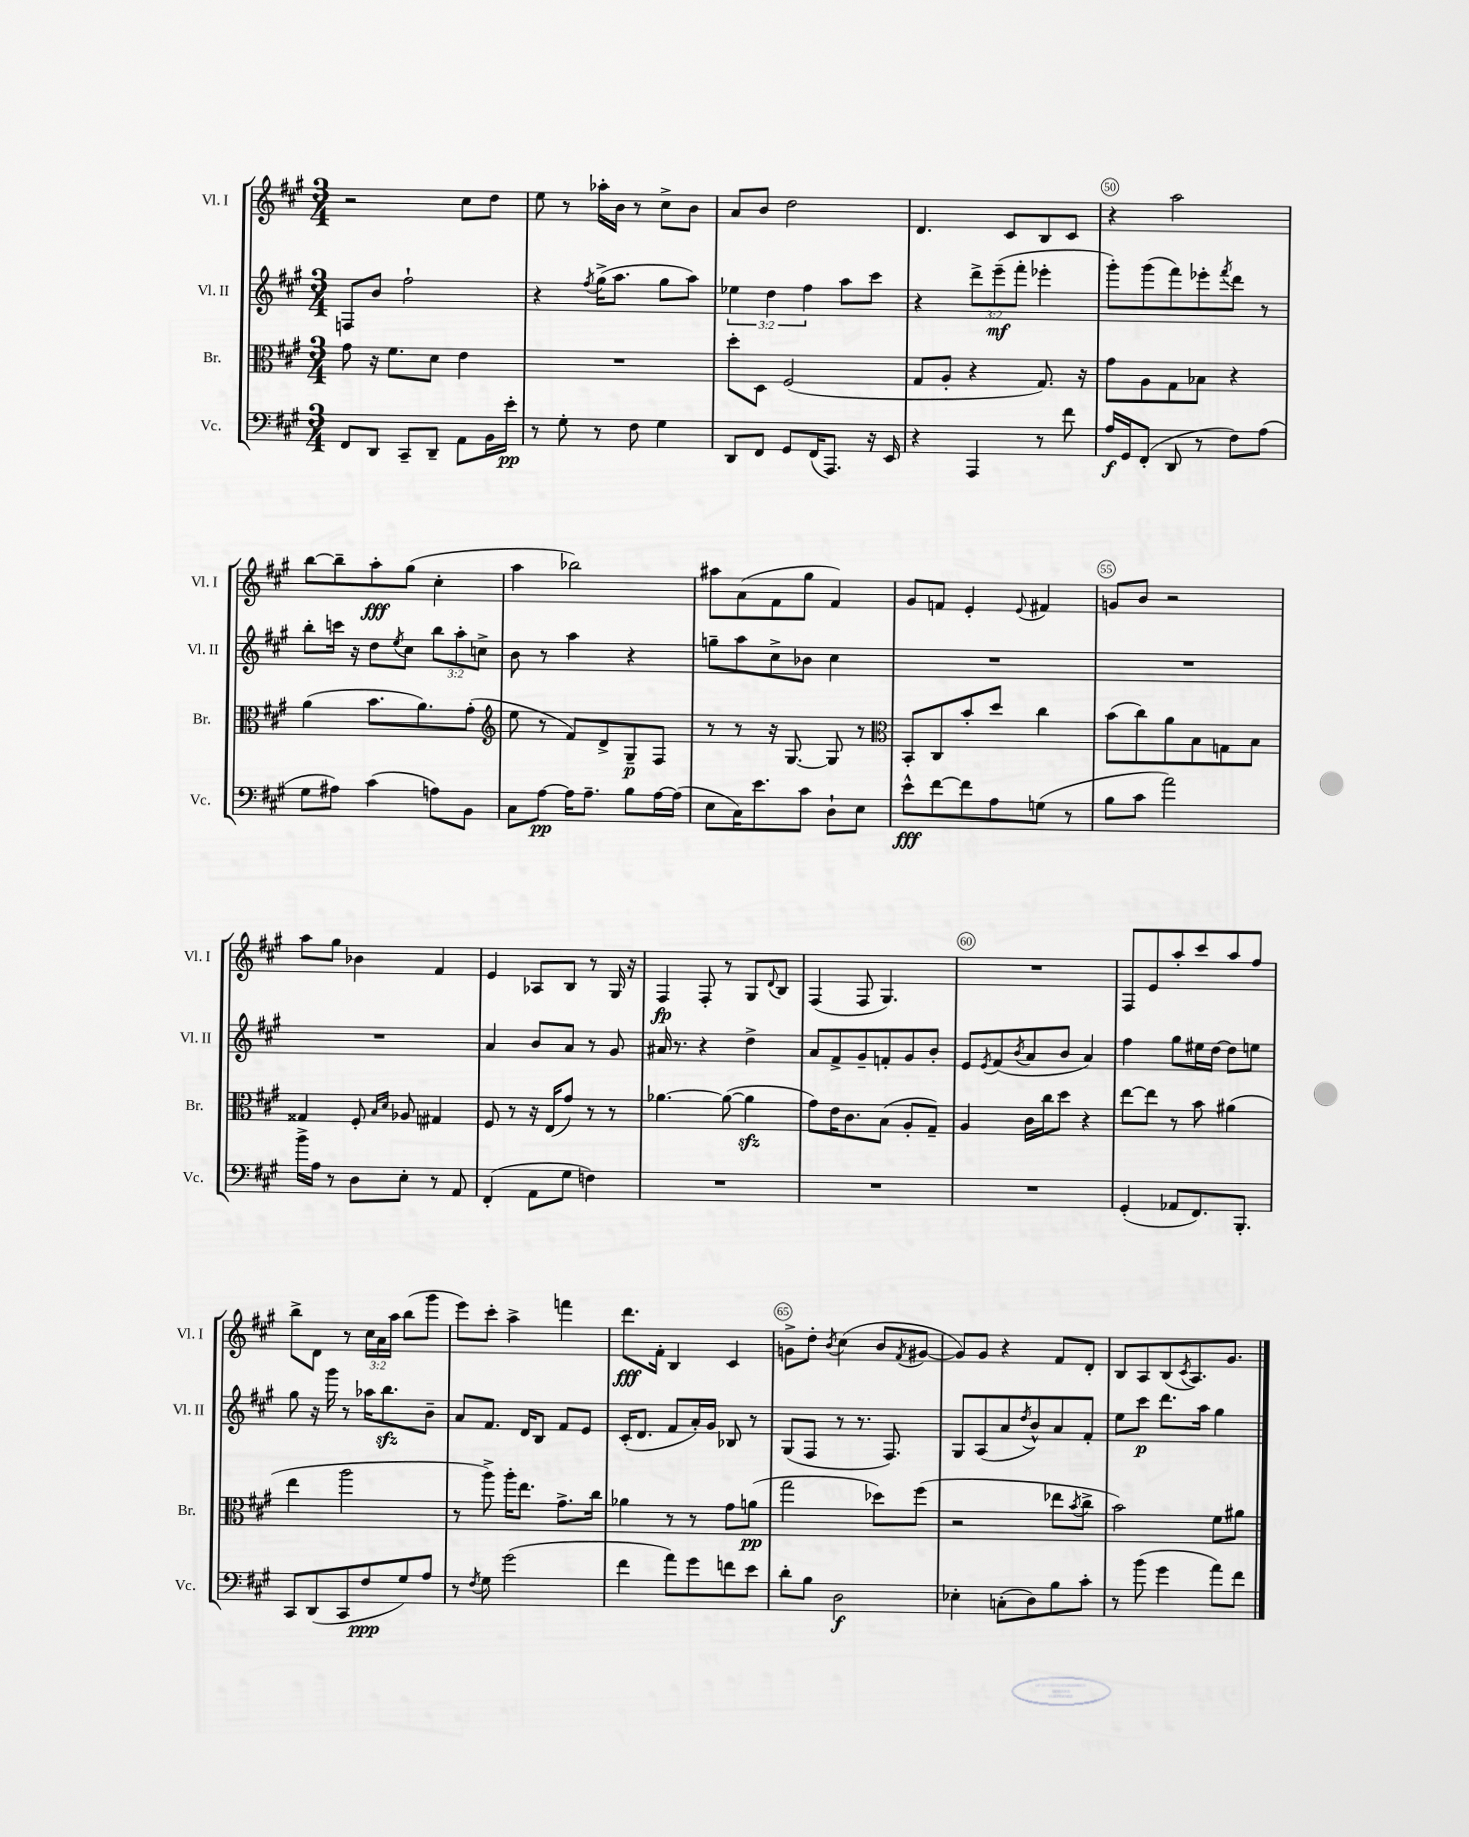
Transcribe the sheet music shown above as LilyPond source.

<<
\new StaffGroup <<
\new Staff = "s0" \with { instrumentName = "Vl. I" shortInstrumentName = "Vl. I" } {
    \clef treble \key a \major \numericTimeSignature \time 3/4 \override Staff.TupletNumber.text = #tuplet-number::calc-fraction-text
    r2 cis''8 d''8 |
    e''8 r8 aes''16-. b'16 r8 cis''8-> b'8 |
    a'8 b'8 d''2 |
    d'4. cis'8 b8 cis'8 |
    r4 a''2 |
    b''8~ b''8-- a''8-.\fff gis''8( cis''4-. |
    a''4 bes''2) |
    ais''8 a'8( fis'8 gis''8 fis'4) |
    gis'8 f'8 e'4-. \appoggiatura { e'8 } fis'4 |
    g'8 b'8 r2 |
    a''8 gis''8 bes'4 fis'4 |
    e'4 aes8 b8 r8 gis16 r16 |
    fis4\fp fis8-. r8 gis8 \appoggiatura { d'8 } b8 |
    fis4( fis8 gis4.) |
    R2. |
    fis8 e'8 a''8-. cis'''8 a''8 fis''8 |
    b''8-> d'8 r8 \tuplet 3/2 { cis''16 a'16 a''16 } b''8( gis'''8 |
    e'''8) cis'''8-. a''4-> f'''4 |
    d'''8.\fff fis'16-. b4 cis'4 |
    g'8-> d''8-. \acciaccatura { b'8 } cis''4( b'8 \acciaccatura { fis'8 } gis'8~ |
    gis'8) gis'8 r4 fis'8 d'8-. |
    b8 a8 b8( \acciaccatura { cis'8 } a8.) gis'8. \bar "|." |
}
\new Staff = "s1" \with { instrumentName = "Vl. II" shortInstrumentName = "Vl. II" } {
    \clef treble \key a \major \numericTimeSignature \time 3/4 \override Staff.TupletNumber.text = #tuplet-number::calc-fraction-text
    f8 b'8 fis''2-! |
    r4 \acciaccatura { fis''8 } gis''16->( a''8. gis''8 a''8) |
    \tuplet 3/2 { ees''4 d''4 fis''4 } a''8 cis'''8 |
    r4 \tuplet 3/2 { d'''8-> e'''8--\mf( fis'''8-. } ees'''4-. |
    gis'''8-.) gis'''8( fis'''8) ees'''8-. \acciaccatura { fis'''8 } d'''8 r8 |
    b''8-. c'''16 r16 d''8 \acciaccatura { e''8 } cis''8 \tuplet 3/2 { b''8 a''8-. c''8-> } |
    b'8 r8 a''4 r4 |
    g''8-- a''8 cis''8-> bes'8 cis''4 |
    R2. |
    R2. |
    R2. |
    a'4 b'8 a'8 r8 gis'8 |
    ais'16 r8. r4 d''4-> |
    a'8 fis'8-> gis'8-- f'8-. gis'8 b'8-. |
    e'8 \acciaccatura { e'8 } fis'8( \acciaccatura { b'8 } a'8 b'8 a'4) |
    fis''4 gis''8 eis''16 d''16~ d''8 e''8 |
    gis''8 r16 gis'''16 r8 aes''16 b''8.\sfz b'8-- |
    a'8 fis'8. d'16 b8 fis'8 e'8 |
    cis'16-.( d'8. fis'8 a'16-.) gis'16 bes8 r8 |
    gis8( fis8 r8 r8. fis8.) |
    gis8 a8( a'8 \acciaccatura { d''8 } b'8-^) a'8 fis'8-. |
    e''8 cis'''8\p d'''8. a''16 gis''4 \bar "|." |
}
\new Staff = "s2" \with { instrumentName = "Br." shortInstrumentName = "Br." } {
    \clef alto \key a \major \numericTimeSignature \time 3/4
    gis'8 r16 fis'8. d'8 e'4 |
    R2. |
    d''8-. d8 fis2( |
    gis8 a8-. r4 gis8.) r16 |
    gis'8 a8 gis8 bes8 r4 |
    a'4( b'8. a'8.) gis'8-.( |
    \clef treble e''8 r8 fis'8) d'8-> gis8--\p fis8 |
    r8 r8 r16 gis8.~ gis8 r8 |
    \clef alto b,8-. cis8 b'8-. d''8 cis''4 |
    b'8( cis''8) a'8 b8 g8 b8 |
    gisis4 fis8-. \grace { b16 d'16 } aes8 gis4 |
    fis8 r8 r16 e16( gis'8) r8 r8 |
    aes'4.~ aes'8~( aes'4\sfz |
    gis'8) e'16 cis'8. b8( a8-. gis8--) |
    a4 cis'16 cis''16 d''8 r4 |
    e''8~ e''8 r8 b'8 ais'4( |
    e''4 a''2 |
    r8 a''8->) a''16-. e''8. gis'8.-> cis''16 |
    aes'4 r8 r8 gis'8 a'8\pp( |
    gis''2 des''8) fis''8( |
    r2 ees''8 \acciaccatura { b'8 } cis''8-> |
    b'2) fis'8 ais'8 \bar "|." |
}
\new Staff = "s3" \with { instrumentName = "Vc." shortInstrumentName = "Vc." } {
    \clef bass \key a \major \numericTimeSignature \time 3/4
    fis,8 d,8 cis,8-- d,8-- a,8 b,16 e'16-.\pp |
    r8 gis8-. r8 fis8 gis4 |
    d,8 fis,8 gis,8 fis,16( a,,8.) r16 e,16 |
    r4 a,,4 r8 fis'8 |
    a16\f gis,16 fis,8-.( d,8 r8 fis8) a8( |
    gis8 ais8) cis'4( a8) b,8 |
    cis8 a8~\pp a16 a8.-- b8 a16~ a16( |
    e8 cis16) e'8. cis'8 d8-! e8 |
    e'8-^\fff fis'8~ fis'8 a8 g8( r8 |
    b8 cis'8 a'2) |
    b'16-> a16 r8 d8 e8-. r8 a,8 |
    fis,4-.( a,8 gis8 f4) |
    R2. |
    R2. |
    R2. |
    gis,4-.( aes,8 fis,8.) b,,8.-. |
    cis,8 d,8( cis,8 fis8\ppp gis8) a8 |
    r8 \acciaccatura { fis8 } gis8 gis'2( |
    fis'4 a'8) gis'8 f'8 e'8 |
    d'8-. b8 d2\f |
    ees4-. c8-.( d8) b8 cis'8-. |
    r8 b'8( gis'4 a'8) fis'8 \bar "|." |
}
>>
>>
\layout { \context { \Score currentBarNumber = #46 \override BarNumber.break-visibility = ##(#f #t #t) barNumberVisibility = #(every-nth-bar-number-visible 5) \override BarNumber.stencil = #(make-stencil-circler 0.1 0.3 ly:text-interface::print) } }
